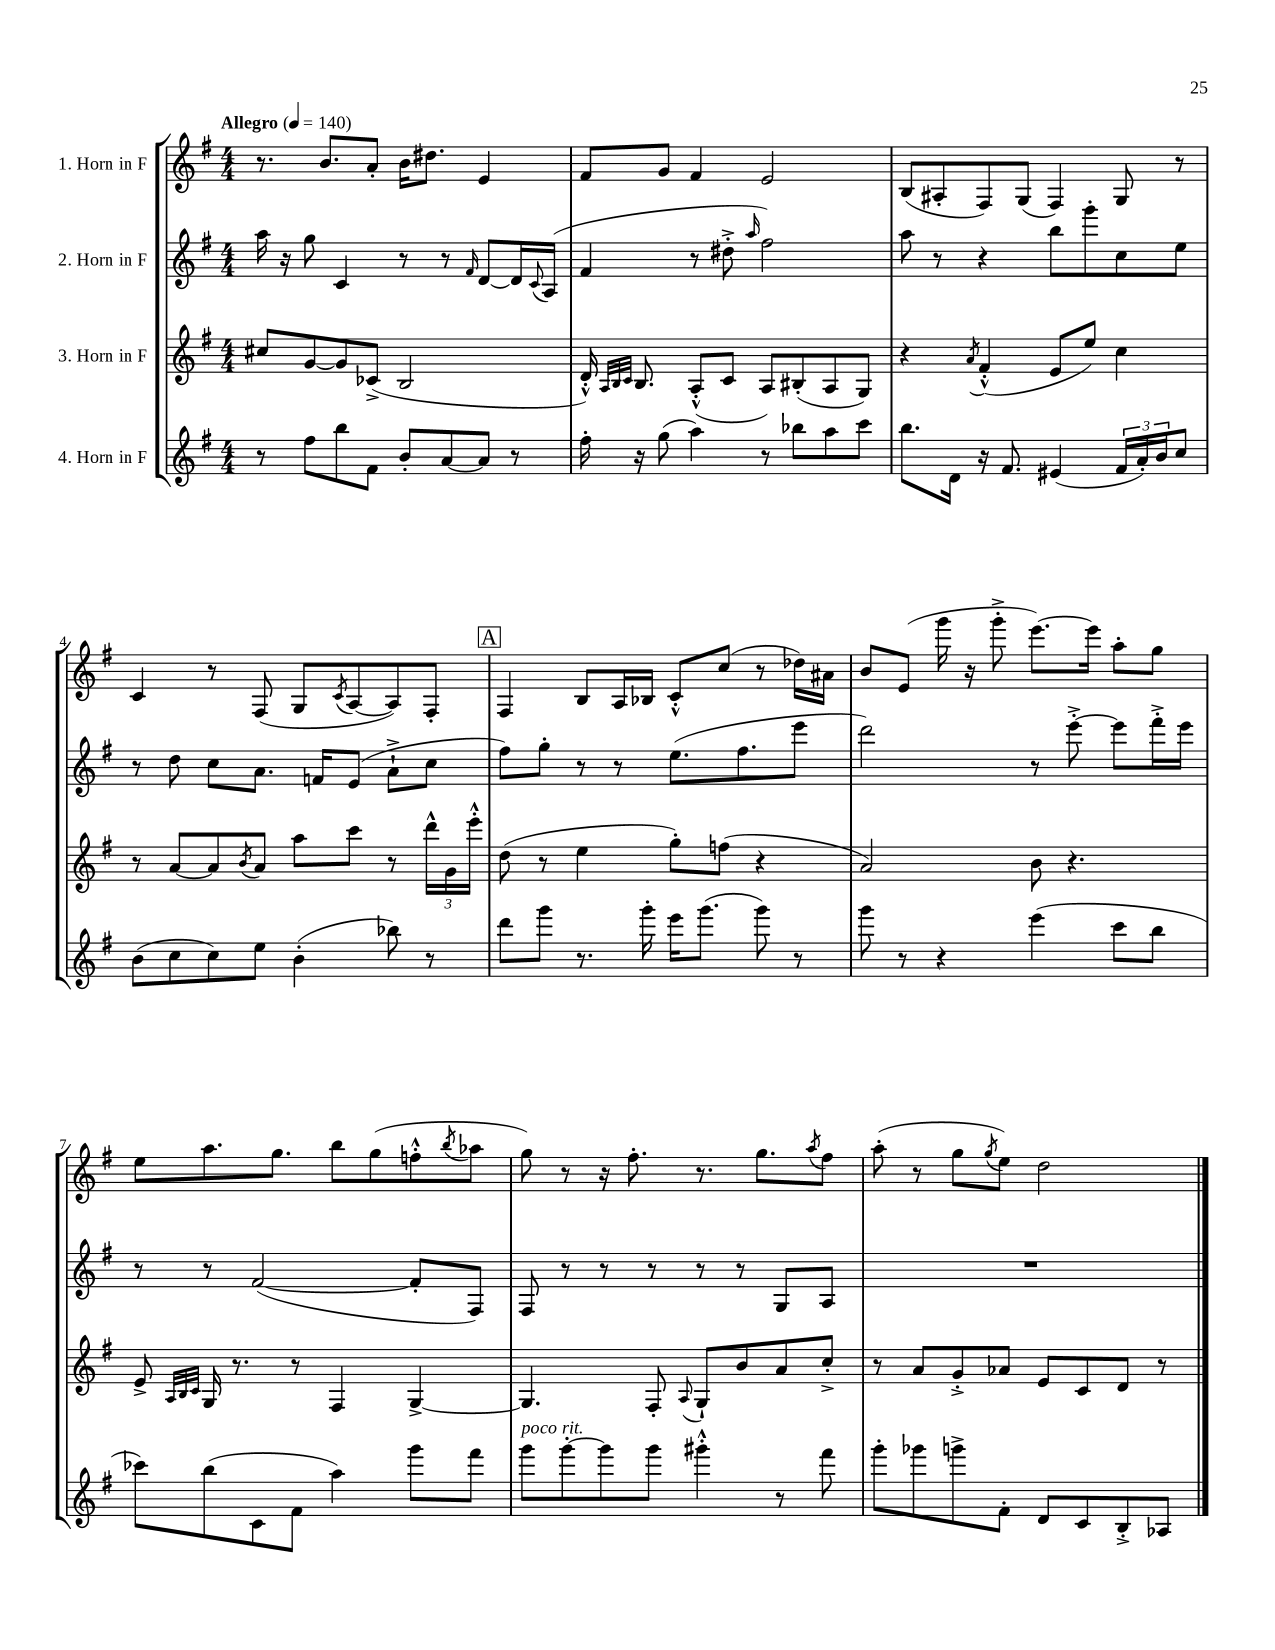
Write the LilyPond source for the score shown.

<<
\new StaffGroup <<
\new Staff = "s0" \with { instrumentName = "1. Horn in F" } {
    \clef treble \key g \major \numericTimeSignature \time 4/4 \tempo "Allegro" 4 = 140
    r8. b'8. a'8-. b'16 dis''8. e'4 |
    fis'8 g'8 fis'4 e'2 |
    b8( ais8-. fis8) g8( fis4) g8 r8 |
    c'4 r8 fis8( g8 \acciaccatura { c'8 } a8~ a8) fis8-. |
    \mark \markup { \box "A" } fis4 b8 a16 bes16 c'8-.-^ c''8( r8 des''16) ais'16 |
    b'8 e'8( g'''16 r16 g'''8-.-> e'''8.~) e'''16 a''8-. g''8 |
    e''8 a''8. g''8. b''8 g''8( f''8-.-^ \acciaccatura { b''8 } aes''8 |
    g''8) r8 r16 fis''8.-. r8. g''8. \acciaccatura { a''8 } fis''8 |
    a''8-.( r8 g''8 \acciaccatura { g''8 } e''8) d''2 \bar "|." |
}
\new Staff = "s1" \with { instrumentName = "2. Horn in F" } {
    \clef treble \key g \major \numericTimeSignature \time 4/4
    a''16 r16 g''8 c'4 r8 r8 \grace { fis'16 } d'8~ d'16 \appoggiatura { c'8 } a16( |
    fis'4 r8 dis''8-.-> \grace { a''16 } fis''2) |
    a''8 r8 r4 b''8 g'''8-. c''8 e''8 |
    r8 d''8 c''8 a'8. f'16 e'8( a'8-!-> c''8 |
    \mark \markup { \box "A" } fis''8) g''8-. r8 r8 e''8.( fis''8. e'''8 |
    d'''2) r8 e'''8~-.-> e'''8 fis'''16-.-> e'''16 |
    r8 r8 fis'2~( fis'8-. fis8) |
    fis8 r8 r8 r8 r8 r8 g8 a8 |
    R1 \bar "|." |
}
\new Staff = "s2" \with { instrumentName = "3. Horn in F" } {
    \clef treble \key g \major \numericTimeSignature \time 4/4
    cis''8 g'8~ g'8 ces'8->( b2 |
    d'16-.-^) \grace { a32 b32 c'32 } b8. a8-.-^( c'8 a8) bis8-.( a8 g8) |
    r4 \acciaccatura { a'8 } fis'4-.-^( e'8 e''8) c''4 |
    r8 a'8~ a'8 \acciaccatura { b'8 } a'8 a''8 c'''8 r8 \tuplet 3/2 { d'''16-^ g'16 e'''16-.-^ } |
    \mark \markup { \box "A" } d''8( r8 e''4 g''8-.) f''8( r4 |
    a'2) b'8 r4. |
    e'8-> \grace { a32 b32 c'32 } g16 r8. r8 fis4 g4~-> |
    g4. fis8-. \appoggiatura { a8 } g8-! b'8 a'8 c''8-.-> |
    r8 a'8 g'8-.-> aes'8 e'8 c'8 d'8 r8 \bar "|." |
}
\new Staff = "s3" \with { instrumentName = "4. Horn in F" } {
    \clef treble \key g \major \numericTimeSignature \time 4/4
    r8 fis''8 b''8 fis'8 b'8-. a'8~ a'8 r8 |
    fis''16-. r16 g''8( a''4) r8 bes''8 a''8 c'''8 |
    b''8. d'16 r16 fis'8. eis'4( \tuplet 3/2 { fis'16 a'16-.) b'16 } c''8 |
    b'8( c''8 c''8) e''8 b'4-.( bes''8) r8 |
    \mark \markup { \box "A" } d'''8 g'''8 r8. g'''16-. e'''16 g'''8.( g'''8) r8 |
    g'''8 r8 r4 e'''4( c'''8 b''8 |
    ces'''8) b''8( c'8 fis'8 a''4) g'''8 fis'''8 |
    g'''8^\markup { \italic "poco rit." } g'''8~-. g'''8 g'''8 gis'''4-.-^ r8 fis'''8 |
    g'''8-. ges'''8 g'''8-> fis'8-. d'8 c'8 b8-.-> aes8 \bar "|." |
}
>>
>>
